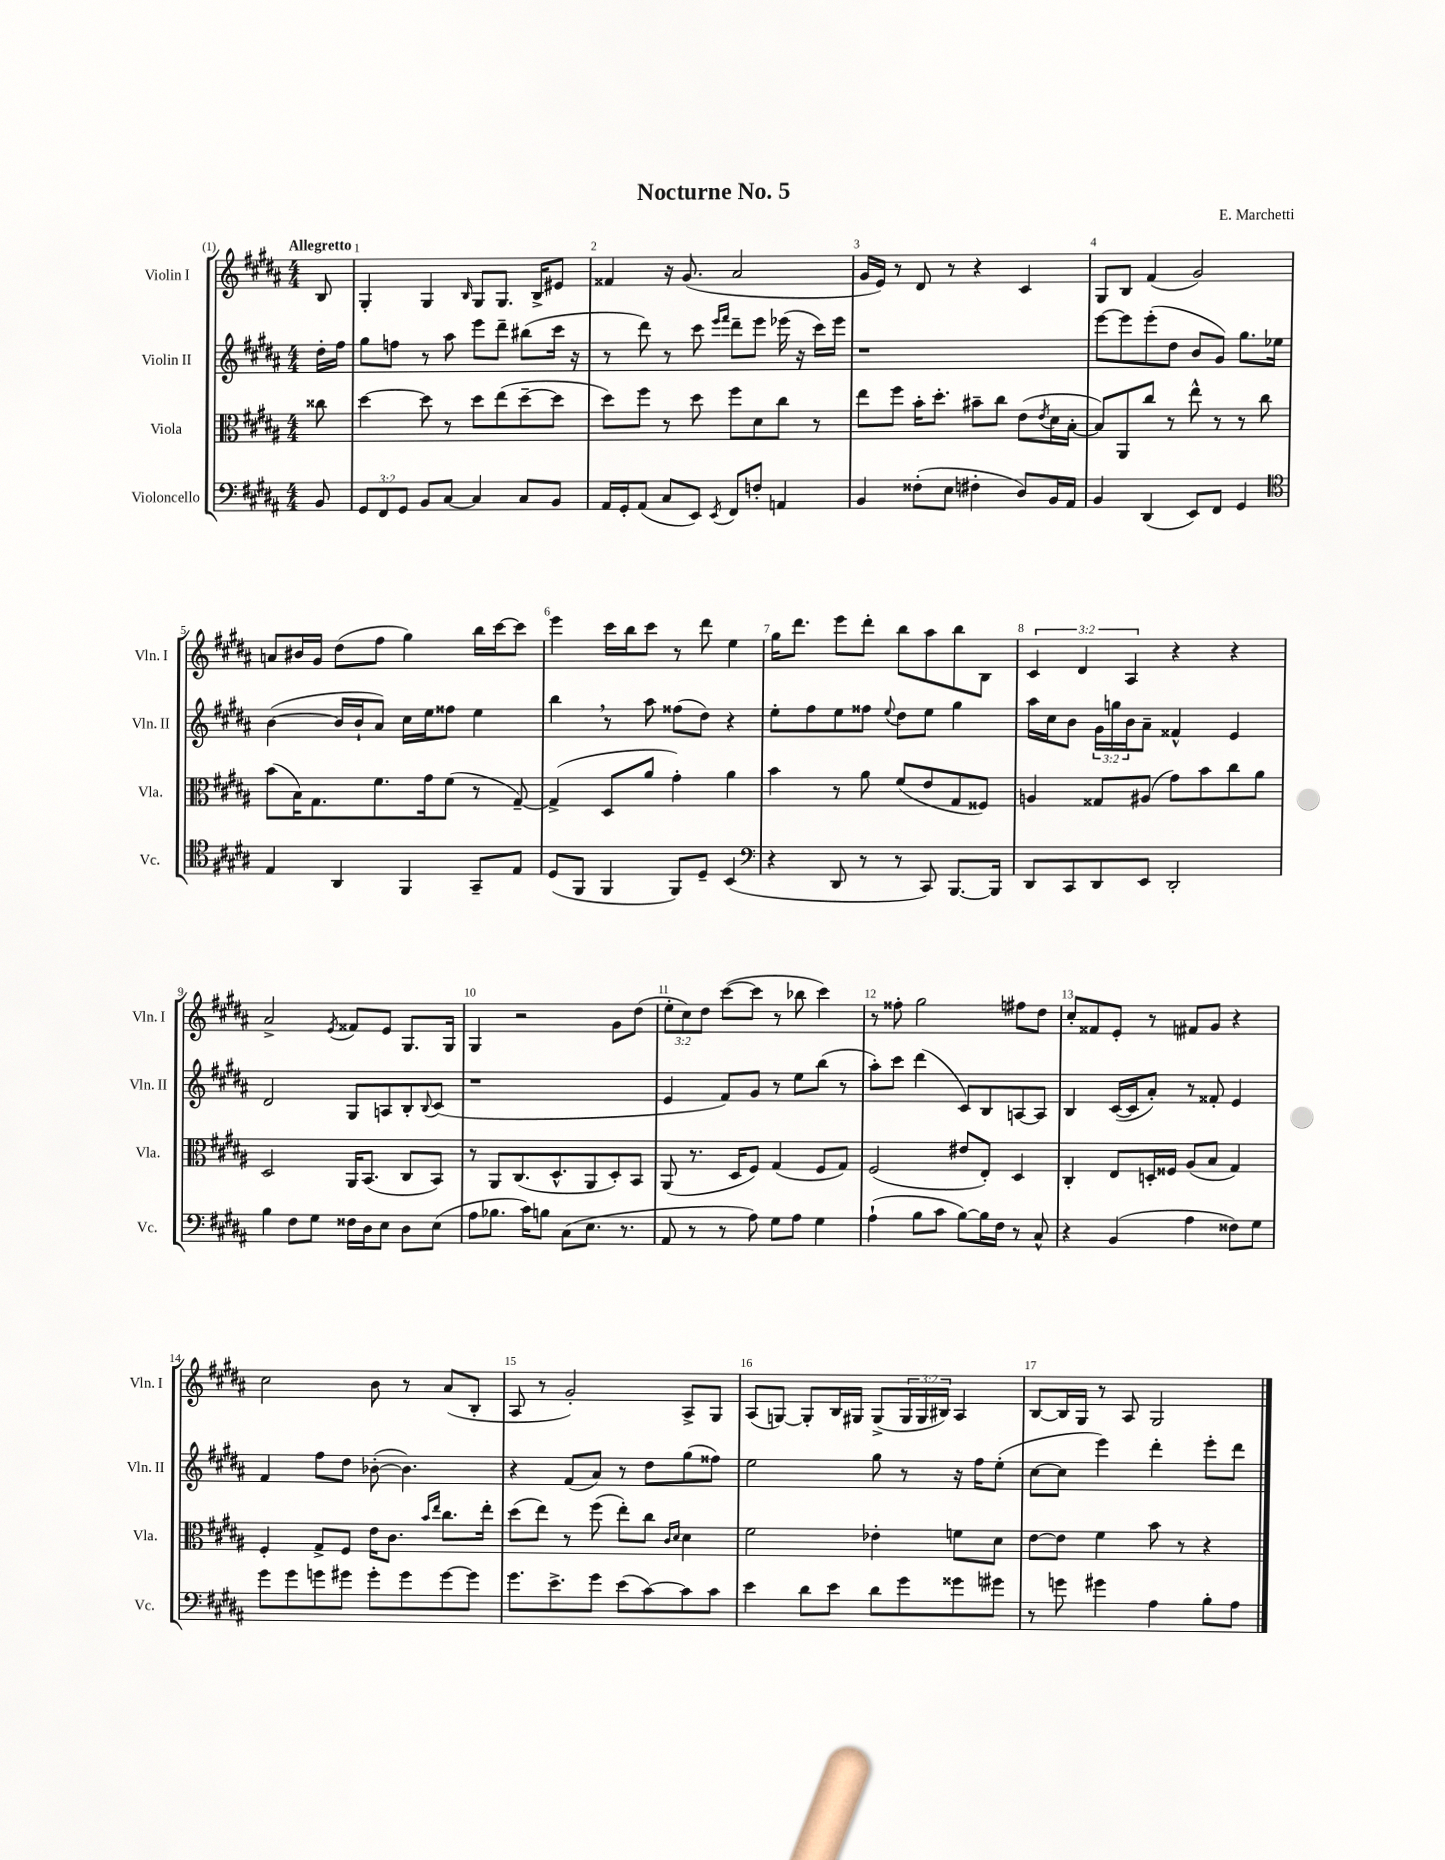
\header { title = "Nocturne No. 5" composer = "E. Marchetti" }
<<
\new StaffGroup <<
\new Staff = "s0" \with { instrumentName = "Violin I" shortInstrumentName = "Vln. I" } {
    \clef treble \key b \major \numericTimeSignature \time 4/4 \override Staff.TupletNumber.text = #tuplet-number::calc-fraction-text \partial 8 \tempo "Allegretto"
    b8 |
    gis4-. gis4 \grace { b16 } gis8 gis8. b16-> eis'8 |
    fisis'4 r16 gis'8.( ais'2 |
    gis'16 e'16) r8 dis'8 r8 r4 cis'4 |
    gis8 b8 fis'4( gis'2) |
    a'8 bis'16 gis'16 dis''8( fis''8 gis''4) b''16 cis'''16~ cis'''8 |
    e'''4 cis'''16 b''16 cis'''8 r8 dis'''8 e''4 |
    gis''16 dis'''8. e'''8 dis'''8-. b''8 ais''8 b''8 b8 |
    \tuplet 3/2 { cis'4 dis'4 ais4 } r4 r4 |
    ais'2-> \acciaccatura { e'8 } fisis'8 e'8 gis8. gis16 |
    gis4 r2 gis'8 dis''8( |
    \tuplet 3/2 { e''8-. cis''8) dis''8 } cis'''8~( cis'''8 r8 bes''8 cis'''4) |
    r8 fisis''8-. gis''2 fis''8 dis''8 |
    cis''8-. fisis'8 e'8-. r8 fis'8 gis'8 r4 |
    cis''2 b'8 r8 ais'8( b8-. |
    ais8 r8 gis'2-.) ais8-> gis8 |
    ais8( g8~) g8-. b16 gis16 gis8->( \tuplet 3/2 { gis16 gis16 bis16) } ais4 |
    b8~ b16 gis16 r8 ais8 gis2 \bar "|." |
}
\new Staff = "s1" \with { instrumentName = "Violin II" shortInstrumentName = "Vln. II" } {
    \clef treble \key b \major \numericTimeSignature \time 4/4 \override Staff.TupletNumber.text = #tuplet-number::calc-fraction-text \partial 8
    dis''16-. fis''16 |
    gis''8 f''8 r8 ais''8 e'''8 dis'''8-- bis''8( cis'''16 r16 |
    r8 dis'''8) r8 cis'''8 \grace { e'''16 fis'''16 } dis'''8-- e'''8 ees'''16( r16 cis'''16) ees'''16 |
    r1 |
    e'''8~ e'''8 e'''8-.( dis''8 b'8 gis'8) gis''8. ees''16 |
    b'4~( b'16 b'16-! ais'8) cis''16 e''16 fisis''8 e''4 |
    b''4 \breathe r8 ais''8 fisis''8( dis''8) r4 |
    e''8-. fis''8 e''8 fisis''8 \appoggiatura { e''8 } dis''8 e''8 gis''4 |
    ais''16 cis''16 b'8 \tuplet 3/2 { gis'16 g''16 b'16 } ais'8-- fisis'4-^ e'4 |
    dis'2 gis8 a8 b8-. \appoggiatura { b8 } cis'8( |
    r1 |
    e'4 fis'8) gis'8 r8 e''8 b''8( r8 |
    ais''8-.) cis'''8 dis'''4( cis'8) b8 a8~ a8 |
    b4 cis'16~( cis'16 ais'8-.) r8 fisis'8-. e'4 |
    fis'4 fis''8 dis''8 bes'8~-.( bes'4.) |
    r4 fis'8( ais'8) r8 dis''8 gis''8( fisis''8) |
    e''2 gis''8 r8 r16 fis''16 e''8-.( |
    cis''8~ cis''8 e'''4) dis'''4-. e'''8-. dis'''8 \bar "|." |
}
\new Staff = "s2" \with { instrumentName = "Viola" shortInstrumentName = "Vla." } {
    \clef alto \key b \major \numericTimeSignature \time 4/4 \partial 8
    cisis''8 |
    dis''4~ dis''8 r8 dis''8 e''8( dis''8~-- dis''8 |
    dis''8) fis''8 r8 dis''8 fis''8 dis'8 cis''8 r8 |
    e''8 fis''8 b'16-. dis''8.-. bis'8-- cis''8 e'8( \acciaccatura { e'8 } dis'16 b16~-. |
    b8) ais,8 cis''8 r8 e''8-^ r8 r8 cis''8 |
    b'8( b16) gis8. fis'8. gis'16 fis'8( r8 gis8~--) |
    gis4->( dis8 ais'8 gis'4-.) ais'4 |
    b'4 r8 ais'8 fis'8( e'8 gis8 fisis8) |
    a4 gisis8 ais8( gis'8) b'8 cis''8 ais'8 |
    dis2 ais,16 b,8.( cis8 b,8) |
    r8 ais,8 cis8.( dis8.-^ ais,8 dis8-.) b,8 |
    ais,8( r8. dis16 fis8) gis4( fis8 gis8) |
    fis2( eis'8 e8-.) dis4 |
    cis4-. e8 d16-. fisis16 ais8( b8 gis4) |
    fis4-. gis8-> fis8 e'16 cis'8. \grace { b'16 e''16 } cis''8. e''16-. |
    dis''8( e''8) r8 fis''8( e''8-.) cis''8 \grace { cis'16 dis'16 } dis'4 |
    fis'2 ees'4-. f'8 dis'8 |
    e'8~ e'8 fis'4 b'8 r8 r4 \bar "|." |
}
\new Staff = "s3" \with { instrumentName = "Violoncello" shortInstrumentName = "Vc." } {
    \clef bass \key b \major \numericTimeSignature \time 4/4 \override Staff.TupletNumber.text = #tuplet-number::calc-fraction-text \partial 8
    b,8 |
    \tuplet 3/2 { gis,8 fis,8 gis,8 } b,8 cis8~ cis4 cis8 b,8 |
    ais,16 gis,16-. ais,8( cis8 e,8) \acciaccatura { e,8 } fis,8 f8-. a,4 |
    b,4 fisis8-.( e8 fis4-. dis8) b,16 ais,16 |
    b,4 dis,4( e,8) fis,8 gis,4 |
    \clef tenor e4 ais,4 fis,4 gis,8-- e8 |
    dis8( fis,8 fis,4 fis,8) dis8-- b,4( |
    \clef bass r4 dis,8 r8 r8 cis,8) b,,8.~ b,,16 |
    dis,8 cis,8 dis,8 e,8 dis,2-. |
    b4 fis8 gis8 fisis16 dis16 e8 dis8 e8( |
    ais8 bes8. cis'16) b8 cis8( e8. r8. |
    ais,8 r8 r8 ais8) gis8 ais8 gis4 |
    ais4-!( b8 cis'8 b8~) b16 fis16 r8 cis8-^ |
    r4 b,4( ais4 fisis8) gis8 |
    gis'8 gis'8 g'8 gis'8 gis'8-. gis'8 gis'8~ gis'8 |
    gis'8. e'8.-> gis'8 e'8( cis'8~) cis'8 cis'8 |
    e'4 dis'8 e'8 dis'8 gis'8 gisis'8 gis'8 |
    r8 g'8 gis'4 ais4 b8-. ais8 \bar "|." |
}
>>
>>
\layout { \context { \Score \override BarNumber.break-visibility = ##(#f #t #t) barNumberVisibility = #all-bar-numbers-visible } }
